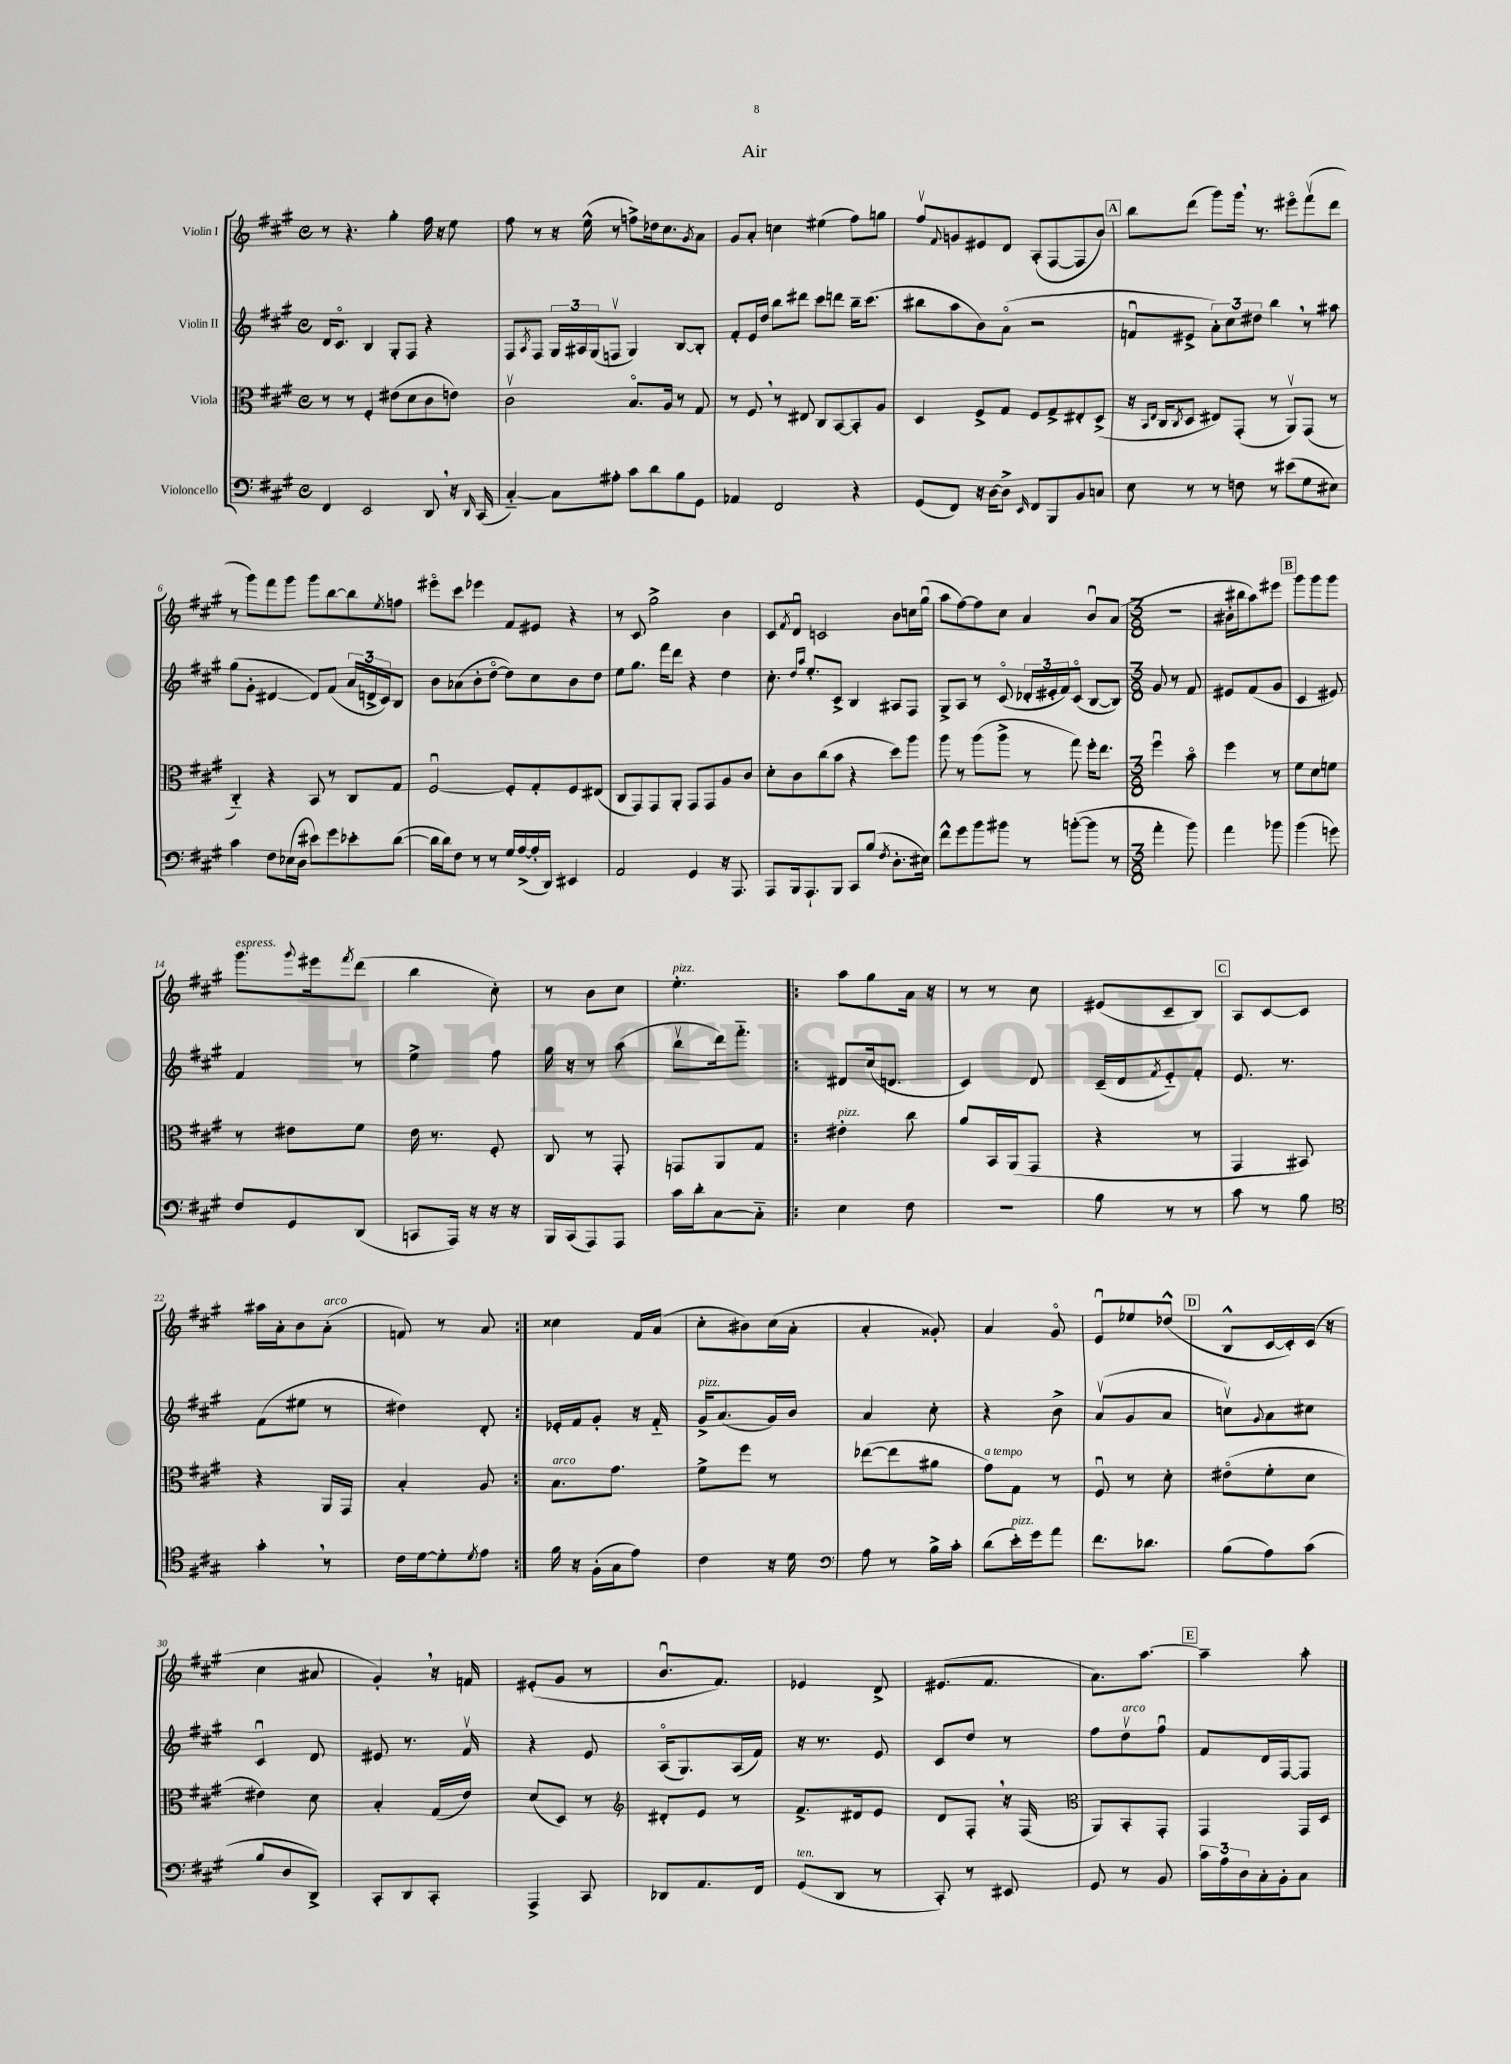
\header { title = "Air" }
<<
\new StaffGroup <<
\new Staff = "s0" \with { instrumentName = "Violin I" } {
    \clef treble \key a \major \defaultTimeSignature \time 4/4
    r8 r4. gis''4-. fis''16 r16 e''8 |
    fis''8 r8 r16 e''16-^( r8 f''8->) des''16 cis''8. \acciaccatura { gis'8 } a'8 |
    gis'8 a'8-. c''4 eis''4( fis''8) g''8 |
    fis''8\upbow \appoggiatura { fis'8 } g'8 eis'8 d'8 a8-.( fis8~ fis8 b'8) |
    \mark \markup { \box "A" } b''8 d'''8( gis'''8) gis'''16 \breathe r8. eis'''8\flageolet fis'''8\upbow( d'''8 |
    r8 gis'''8) fis'''8 gis'''8 gis'''8 b''8~ b''8 \acciaccatura { e''8 } f''8 |
    eis'''8\flageolet cis'''8 ees'''4 fis'8 eis'8 r4 |
    r8 cis'8 gis''2-> b'4 |
    cis'8 \acciaccatura { fis'8 } d'8\downbow c'2 b'8 c''16 gis''16\downbow( |
    a''8 fis''8~) fis''8 cis''8 a'4 b'8\downbow a'8( |
    \numericTimeSignature \time 3/8 R4. |
    bis'16-. bis''16 a''8) eis'''8 |
    \mark \markup { \box "B" } gis'''8 gis'''8 gis'''8 |
    gis'''8.^\markup { \italic "espress." } \appoggiatura { gis'''8 } eis'''16 \acciaccatura { fis'''8 } d'''8( |
    b''4 cis''8-.) |
    r8 b'8 cis''8 |
    e''4.-.^\markup { \italic "pizz." } |
    \repeat volta 2 { a''8 gis''8 a'16 r16 |
    r8 r8 cis''8 |
    eis'8( cis'8-- b8) |
    \mark \markup { \box "C" } a8 cis'8~ cis'8 |
    ais''16 a'16-. b'8 a'8-.^\markup { \italic "arco" }( |
    f'8) r8 a'8 | }
    cisis''4 fis'16 a'16( |
    cis''8-. bis'8) cis''16( a'16-. |
    a'4-. gisis'8-.) |
    a'4 gis'8\flageolet |
    e'8\downbow ees''8 des''8-^( |
    \mark \markup { \box "D" } b8-^ cis'16~ cis'16-.) cis'16( r16 |
    cis''4 ais'8 |
    gis'4-.) \breathe r16 f'16 |
    eis'8-.( gis'8 r8 |
    b'8.\downbow fis'8.) |
    ees'4 d'8-> |
    eis'8.( fis'8. |
    a'8.) a''8.~ |
    \mark \markup { \box "E" } a''4-- a''8-. \bar "|." |
}
\new Staff = "s1" \with { instrumentName = "Violin II" } {
    \clef treble \key a \major \defaultTimeSignature \time 4/4
    d'16 cis'8.\flageolet b4 gis8-. fis8 r4 |
    fis8 \acciaccatura { a8 } fis8 \tuplet 3/2 { gis16 ais16 gis16( } f8\upbow gis4) b8~ b8-. |
    fis'8-. e'16 d''16 b''8 dis'''8 cis'''8 d'''8 b''16-- cis'''8.( |
    bis''8 a''8 b'8) a'8\flageolet( r2 |
    \mark \markup { \box "A" } f'8\downbow eis'8-> \tuplet 3/2 { a'8-.) cis''8 dis''8 } b''4 \breathe r8 ais''8 |
    gis''8( gis'8-. dis'4~ dis'8) fis'8( \tuplet 3/2 { a'16 d'16-> cis'16) } b8 |
    b'8 aes'8( b'8-. d''8~\flageolet d''8) cis''8 b'8 d''8 |
    e''8 gis''8. fis'''16 d'''8 r4 d''4 |
    cis''8.-. \grace { d''16 a''16 } e''8.-. cis'8-> b4 ais8 fis8 |
    gis8-> a8 r8 cis'8\flageolet( \tuplet 3/2 { des'16-. eis'16-. fis'16) } cis'8\flageolet( b8~ b8) |
    \numericTimeSignature \time 3/8 gis'8 r8 fis'8 |
    eis'8 fis'8( gis'8 |
    \mark \markup { \box "B" } cis'4 eis'8) |
    fis'4 r8 |
    e''4-> fis''8 |
    gis''16 r16 r8 a''8( |
    b''8\upbow d'''16) fis'''8.-_ |
    \repeat volta 2 { dis'8 cis''16( d'8. |
    cis'4) d'8 |
    cis'16--( d'16 \acciaccatura { fis'8 } e'8-_) fis'8-. |
    \mark \markup { \box "C" } e'8. r8. |
    fis'8( eis''8 r8 |
    dis''4) d'8-. | }
    ees'16-. fis'16 gis'8-. r16 fis'16-_ |
    gis'16->^\markup { \italic "pizz." } a'8.( gis'16) b'16 |
    a'4 cis''8-. |
    r4 b'8-> |
    a'8\upbow( gis'8 a'8 |
    \mark \markup { \box "D" } c''8\upbow) \appoggiatura { gis'8 } a'8 cis''8 |
    cis'4\downbow d'8 |
    eis'8 r8. fis'16\upbow |
    r4 e'8 |
    a16\flageolet( gis8.) a16( fis'16) |
    r16 r8. e'8 |
    cis'8 d''8 r8 |
    fis''8 d''8\upbow^\markup { \italic "arco" } fis''8\downbow |
    \mark \markup { \box "E" } fis'8 d'16 fis16~ fis8 \bar "|." |
}
\new Staff = "s2" \with { instrumentName = "Viola" } {
    \clef alto \key a \major \defaultTimeSignature \time 4/4
    r8 r8 fis4-. eis'8( d'8 cis'8 e'8) |
    cis'2\upbow b8.\flageolet a16 r8 gis8 |
    r8 fis8 \breathe r8 eis8 cis8 b,8~ b,8-. a8 |
    d4 fis8-> gis8 fis8 gis8-> eis8-. d8->( |
    \mark \markup { \box "A" } r16 \grace { b,16 e16 } cis16 \acciaccatura { cis8 } d8 eis8) gis,8-.( r8 a,8\upbow) gis,8( r8 |
    cis4-_) r4 b,8 r8 cis8 gis8 |
    fis2~\downbow fis8-. gis8-. fis8 eis8( |
    cis8 gis,8) gis,8 a,8-. gis,8 gis,8 a8 cis'8 |
    d'8-. cis'8 cis''8( b'8 r4 d''8) a''8 |
    a''8 r8 a''8( a''8-> r8 gis''8) fis''16-. e''8. |
    \numericTimeSignature \time 3/8 fis''4\downbow b'8\flageolet |
    fis''4 r8 |
    \mark \markup { \box "B" } fis'8 d'8 f'8 |
    r8 eis'8 fis'8 |
    e'16 r8. fis8-. |
    cis8 r8 gis,8-. |
    g,8 a,8 gis8 |
    \repeat volta 2 { eis'4-.^\markup { \italic "pizz." } cis''8 |
    a'8 b,16 a,16( gis,8 |
    r4 r8 |
    \mark \markup { \box "C" } gis,4 bis,8) |
    r4 a,16 gis,16 |
    b4-. a8 | }
    b8.^\markup { \italic "arco" } gis'8. |
    fis'8-> fis''8 r8 |
    ees''8~( ees''8 ais'8 |
    gis'8^\markup { \italic "a tempo" }) gis8 r8 |
    fis8\downbow r8 d'8-. |
    \mark \markup { \box "D" } eis'8\flageolet( fis'8-. d'8 |
    eis'4) d'8 |
    b4-. gis16( e'16) |
    d'8( d8) r8 |
    \clef treble dis'8-. e'8 r8 |
    fis'8.-> dis'16 e'8 |
    d'8 fis8-. \breathe r16 fis16( |
    \clef alto a,8) b,8-. gis,8-. |
    \mark \markup { \box "E" } gis,4 gis,16 d16 \bar "|." |
}
\new Staff = "s3" \with { instrumentName = "Violoncello" } {
    \clef bass \key a \major \defaultTimeSignature \time 4/4
    fis,4 e,2 d,8 \breathe r16 \grace { d,16 } cis,16( |
    cis4~-_) cis8 ais8-. cis'8 d'8 b8 gis,8 |
    aes,4 fis,2 r4 |
    gis,8( fis,8) r16 d16~ d8-> \grace { e,16 } fis,8 b,,8 b,8 c8 |
    \mark \markup { \box "A" } e8 r8 r8 f8 r8 eis'8( gis8 eis8) |
    cis'4 fis8 ees16( d16 eis'8) gis'8 ees'8-. d'8~( |
    d'16 d'16) fis8 r8 r8 gis16 a16~->( a16-. d,16) eis,4 |
    a,2 gis,4 r16 a,,8. |
    a,,8 b,,16 a,,8.-! b,,8 cis,8 b8( \acciaccatura { fis8 } d8.-. eis16) |
    fis'8-^ gis'8 b'8 bis'8 r8 b'8~-.( b'8 r8 |
    \numericTimeSignature \time 3/8 a'4-. b'8) |
    a'4 bes'8 |
    \mark \markup { \box "B" } b'4( g'8) |
    fis8 gis,8 d,8( |
    c,8 a,,16) r16 r16 r16 |
    b,,16 cis,16( a,,8) a,,8 |
    cis'16 d'16-. cis8~ cis8-_ |
    \repeat volta 2 { e4 fis8 |
    R4. |
    b8 r8 r8 |
    \mark \markup { \box "C" } cis'8 r8 b8 |
    \clef tenor gis'4-. \breathe r8 |
    cis'16 d'16~ d'8-. \acciaccatura { d'8 } e'8 | }
    fis'16 r16 fis16-.( gis16 e'8) |
    cis'4 r16 d'16 |
    \clef bass a8 r8 b16-> cis'16-. |
    d'8( e'16-.^\markup { \italic "pizz." }) gis'16 a'8 |
    fis'8. des'8. |
    \mark \markup { \box "D" } b8( a8) cis'8( |
    b8 d8 d,8->) |
    cis,8-. d,8 cis,8-. |
    a,,4-> cis,8 |
    des,8 a,8. fis,16 |
    gis,8^\markup { \italic "ten." }( d,8 r8 |
    cis,8-.) r8 eis,8 |
    gis,8 r8 b,8 |
    \mark \markup { \box "E" } \tuplet 3/2 { cis'16 a16 d16 } cis16-. b,16-. cis8 \bar "|." |
}
>>
>>
